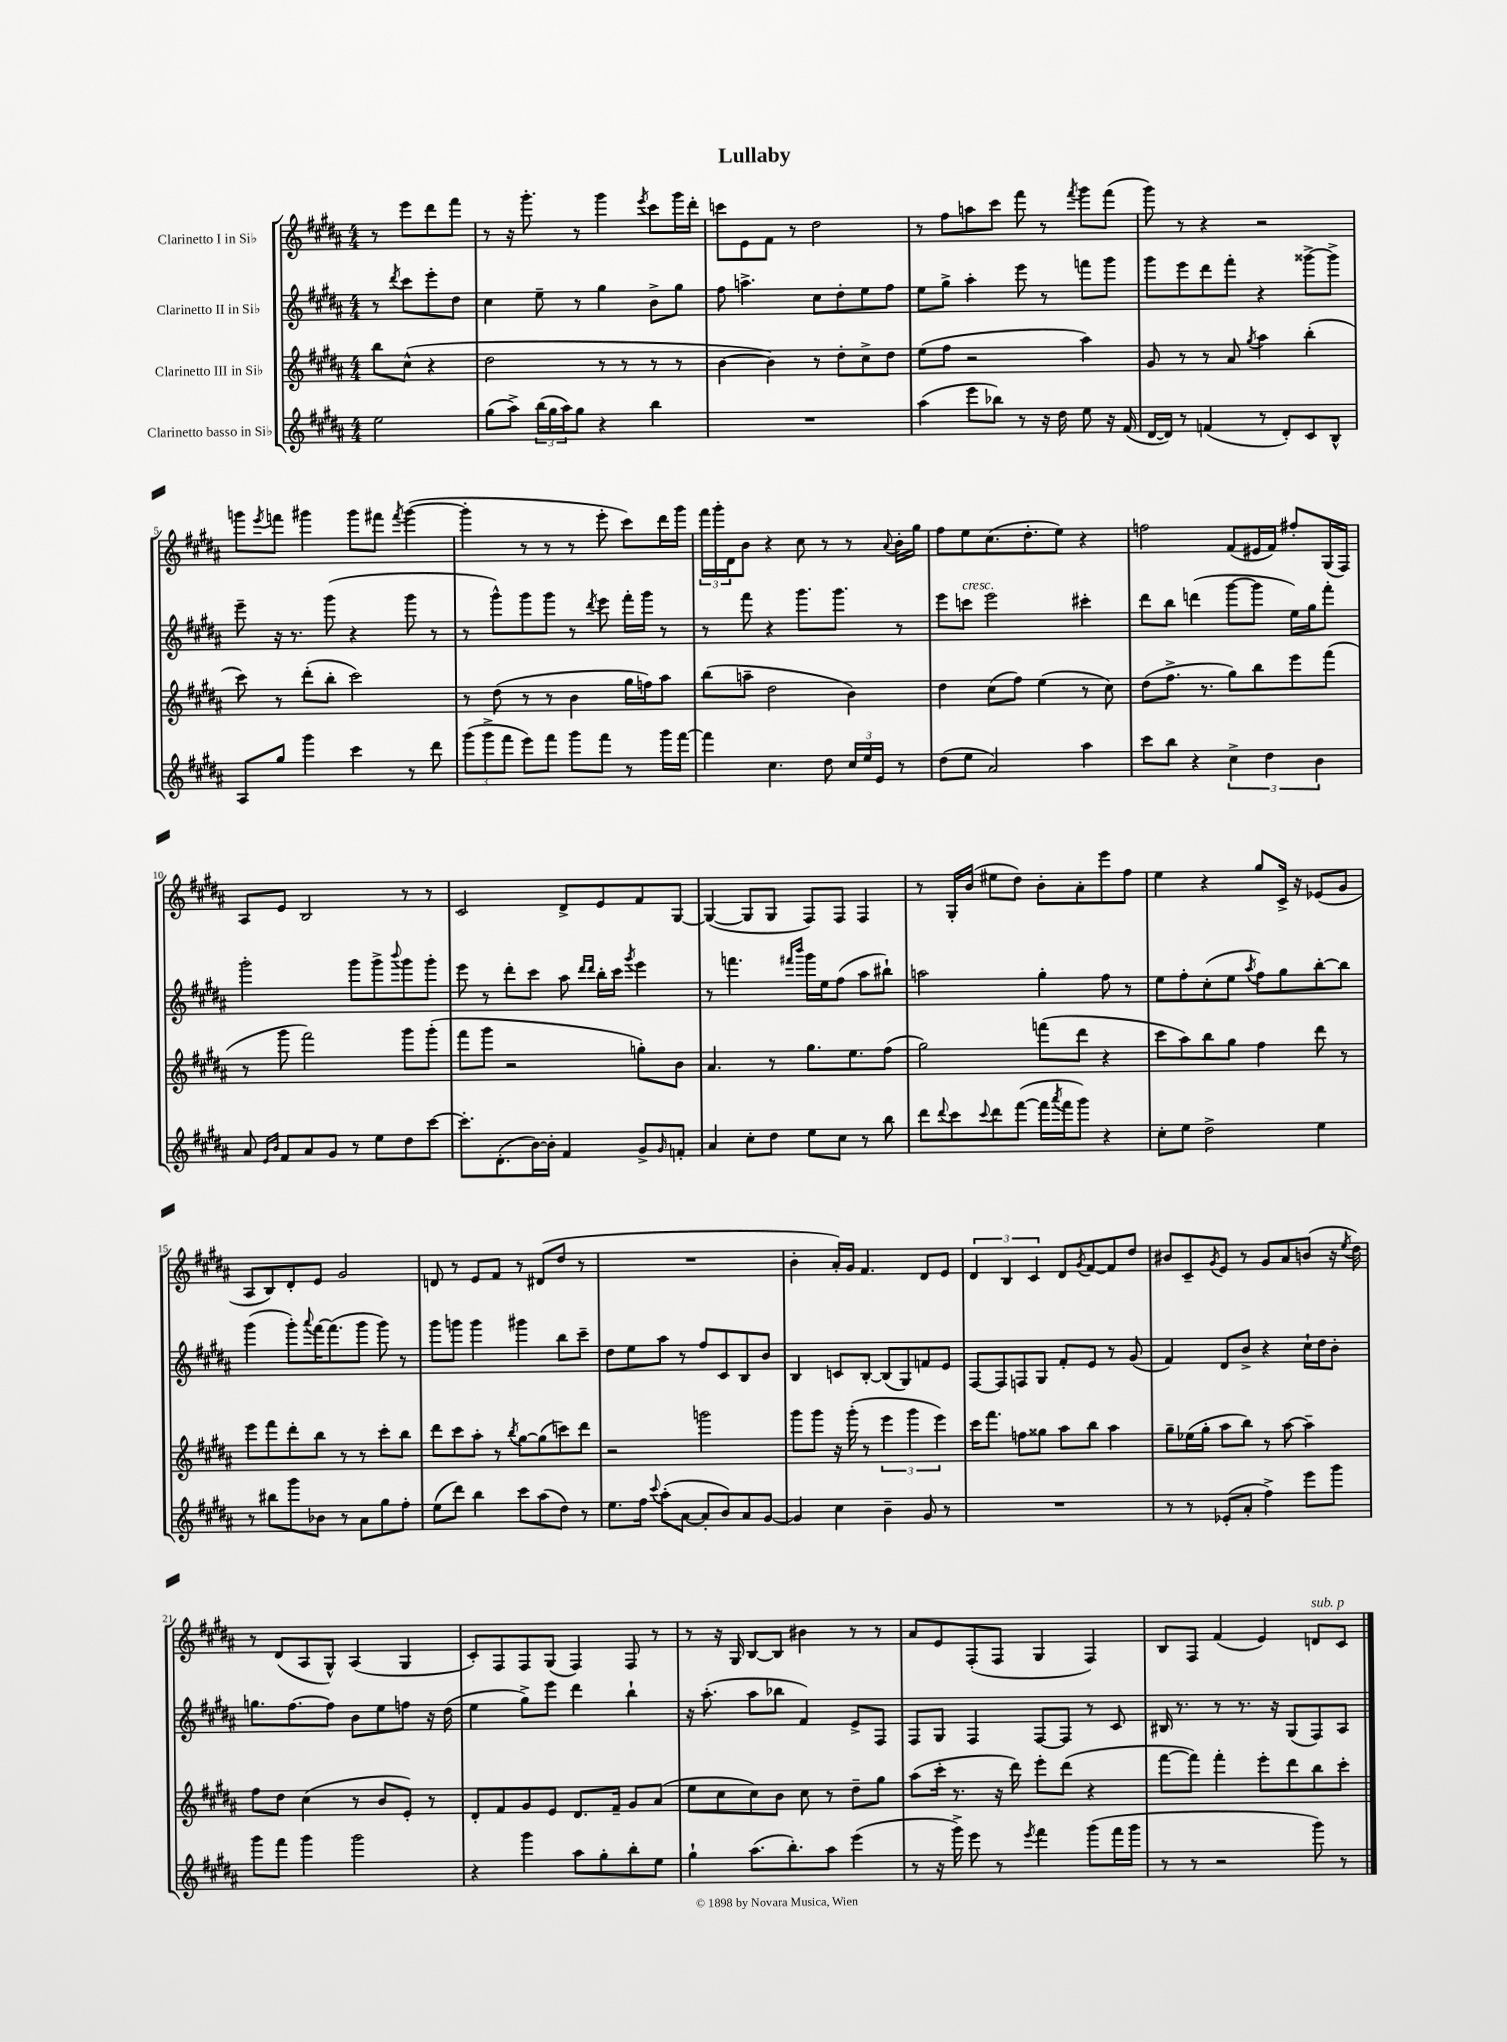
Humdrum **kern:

**kern	**kern	**kern	**kern
*part4	*part3	*part2	*part1
*staff4	*staff3	*staff2	*staff1
*I"Clarinetto basso in Si♭	*I"Clarinetto III in Si♭	*I"Clarinetto II in Si♭	*I"Clarinetto I in Si♭
*clefG2	*clefG2	*clefG2	*clefG2
*k[f#c#g#d#a#]	*k[f#c#g#d#a#]	*k[f#c#g#d#a#]	*k[f#c#g#d#a#]
*M4/4	*M4/4	*M4/4	*M4/4
=	=	=	=
2ee\	8bb\L	8r	8r
.	.	8qddd#/	.
.	(8cc#^^\J	8ccc#\L	8eee\L
.	4r	8eee'\	8ddd#\
.	.	8dd#\J	8fff#\J
=1	=1	=1	=1
(8gg#\L	2dd#\	4cc#\	8r
8aa#^\J)	.	.	16r
.	.	.	8.ggg#'\
(24bb\LL	.	8ee~\	.
24gg#\	.	.	.
24aa#\J)	.	.	.
8gg#\J	.	8r	8r
4r	8r	4gg#\	4ggg#\
.	8r	.	.
.	.	.	8qeee/
4bb\	8r	8b^\L	8ccc#\L
.	8r	8gg#\J	16ggg#\L
.	.	.	16ddd#'\JJ
=2	=2	=2	=2
1r	[4b\	8ff#\	8cccn\L
.	.	4.aan^\	8e\
.	4b\])	.	8f#\J
.	.	.	8r
.	8r	8cc#\L	2dd#\
.	8dd#'\L	8dd#'\	.
.	8cc#^\	8ee\	.
.	8dd#\J	8ff#\J	.
=3	=3	=3	=3
(4aa#\	(8ee\L	8ee\L	8r
.	8ff#\J	8gg#^\J	8ff#\L
8eee\L	2r	4aa#'\	8aan\
8bb-X\J)	.	.	8ccc#\J
8r	.	8eee\	8fff#\
16r	.	8r	8r
16dd#\	.	.	.
.	.	.	8qfff#/
8ee\	4aa#\)	8fffn\L	8ggg#\L
16r	.	8ggg#\J	(8fff#\J
(16f#/	.	.	.
=4	=4	=4	=4
[16d#/LL	8g#/	8ggg#\L	8ggg#\)
16d#/JJ])	.	.	.
8r	8r	8eee\	8r
(4fn/	8r	8ddd#\	4r
.	8a#/	8fff#'\J	.
.	8qgg#/	.	.
8r	4aa#\	4r	2r
8d#'/L)	.	.	.
8c#/	(4bb'\	[8ggg##X^\L	.
8B^^/J	.	8ggg##^\J]	.
!!LO:LB:g=z
=5	=5	=5	=5
8A#/L	8ccc#\)	8eee~\	8gggn\L
.	.	.	8qeee/
8gg#/J	8r	16r	8fffn\J
.	.	8.r	.
4ggg#\	(8ddd#'\L	.	4ggg#X\
.	8bb'\J	(8ggg#\	.
4ccc#\	2ccc#\)	4r	8ggg#\L
.	.	.	8fff#X\J
.	.	.	8qfff#/
8r	.	8ggg#\	([4ggg#\
8ddd#\	.	8r	.
=6	=6	=6	=6
(12ggg#\L	8r	8r	4ggg#'\]
12ggg#^\	.	.	.
.	(8dd#\	8ggg#^^\L)	.
12fff#\J	.	.	.
8eee\L)	8r	8ggg#\	8r
8fff#\J	8r	8ggg#\J	8r
8ggg#\L	4b\	8r	8r
.	.	8qddd#/	.
8fff#\J	.	8eee\	8eee'\
8r	16gg#\LL	16fff#'\LL	8ccc#\L)
.	16ffn\J)	16ggg#\JJ	.
16ggg#\LL	8aa#\J	8r	16ddd#\L
[16fff#\JJ	.	.	16ggg#\JJ
=7	=7	=7	=7
4fff#\]	(8bb\L	8r	24fff#\LL
.	.	.	24ggg#'\
.	.	.	24d#\J
.	8aan~\J	8fff#\	8b\J
4.cc#\	2dd#\	4r	4r
.	.	8.ggg#\L	8cc#\
8dd#\	.	.	8r
.	.	8.ggg#\J	.
24cc#/LL	4b\)	.	8r
24ee/	.	.	.
24e/JJ	.	.	.
.	.	.	8qqa#/
8r	.	8r	16b'\LL
.	.	.	16gg#\JJ
=8	=8	=8	=8
(8dd#\L	4dd#\	8eee\L	8ff#\L
!	!	!LO:TX:a:i:t=cresc.	!
8ee\J	.	8cccn\J	8ee\
2a#/)	(8cc#\L	2eee\	(8.cc#\
.	8ff#\J)	.	.
.	.	.	8.dd#'\
.	(4ee\	.	.
.	.	.	8ee\J)
4aa#\	8r	4ccc#X'\	4r
.	8cc#\)	.	.
=9	=9	=9	=9
8ccc#\L	(8dd#\L	8ddd#\L	2ffn\
8bb\J	8.ff#^\J	8bb\J	.
4r	.	(4dddn\	.
.	8.r	.	.
6cc#^\	8gg#\L)	[8ggg#\L	(8f#/L
.	8bb\	8ggg#\J]	16e#X/L
6dd#\	.	.	.
.	.	.	16f#/JJ)
.	8eee\	16ee\LL)	8ff#X'/L
.	.	16gg#\J	.
6b\	.	.	.
.	(8fff#\J	8fff#'\J	(16G#/L
.	.	.	16F#/JJ)
!!LO:LB:g=z
=10	=10	=10	=10
8a#/	8r	2ggg#'\	8A#/L
16qqe/LL	.	.	.
16qqb/JJ	.	.	.
8f#/L	8ggg#\	.	8e/J
8a#/	2fff#\)	.	2B/
8g#/J	.	.	.
8r	.	8ggg#\L	.
8ee\L	.	8ggg#^\	.
.	.	8qqbbb/	.
8dd#\	8ggg#\L	8ggg#\	8r
[8ccc#\J	(8ggg#'\J	8ggg#'\J	8r
=11	=11	=11	=11
8.ccc#'\L]	8fff#\L	8eee\	2c#/
.	8ggg#\J	8r	.
(8.d#'\	.	.	.
.	2r	8ddd#'\L	.
[16b\L)	.	8ccc#\J	.
16b'\JJ]	.	.	.
4f#/	.	8aa#\	8d#^/L
.	.	16qqddd#/LL	.
.	.	16qqddd#/JJ	.
.	.	16bb'\LL	8e/
.	.	16ccc#\JJ	.
.	.	8qggg#/	.
8g#^/L	8ggn'\L)	4eee\	8f#/
16qqg#/	.	.	.
8fn'/J	8b\J	.	[8G#/J
=12	=12	=12	=12
4a#/	4.a#/	8r	(4G#/_
.	.	4.fffn\	.
8cc#'\L	.	.	8G#/L]
8dd#\J	8r	.	8G#/J
.	.	16qqfff#X/LL	.
.	.	16qqbbb/JJ	.
8ee\L	8.gg#\L	16ggg#\LL	8F#/L)
.	.	16ee\J	.
8cc#\J	.	(8ff#\J	8F#/J
.	8.ee\	.	.
8r	.	8aa#\L	4F#/
8bb\	(8ff#\J	8bb#X`\J)	.
=13	=13	=13	=13
8ddd#\L	2gg#\)	2aan\	8r
8qqddd#/	.	.	.
8ccc#\	.	.	16G#'/LL
.	.	.	(16b/JJ
8qqccc#/	.	.	.
8ddd#\	.	.	8ee#X\L
([8fff#\J	.	.	8dd#\J)
16fff#\LL]	(8fffn\L	4gg#'\	8b'\L
8qaaa#/	.	.	.
16fff#\J	.	.	.
8ggg#\J)	8ddd#\J	.	8a#'\
4r	4r	8ff#\	8eee\
.	.	8r	8ff#\J
=14	=14	=14	=14
8cc#'\L	8ccc#\L	8ee\L	4ee\
8ee\J	8aa#\)	8ff#'\	.
2dd#^\	8bb\	(8cc#'\	4r
.	8gg#\J	8ee\J	.
.	.	8qaa#/	.
.	4ff#\	8ff#\L)	8gg#/L
.	.	8gg#\	16c#^/Jk
.	.	.	16r
4ee\	8ddd#\	[8bb'\	(8e-X/L
.	8r	8bb\J]	8g#/J
!!LO:LB:g=z
=15	=15	=15	=15
8r	8eee\L	(4ggg#\	8A#/L
8bb#X\L	8fff#\	.	8B/)
8ggg#\	8ddd#'\	8ggg#'\L)	8d#'/
.	.	8qqaaa#/	.
8b-X\J	8bb\J	[16fff#\K	8e/J
.	.	(8.fff#\]	.
8r	8r	.	2g#/
8a#\L	8r	8ggg#\J	.
8gg#\	8ccc#'\L	8ggg#\)	.
8ff#'\J	8bb\J	8r	.
=16	=16	=16	=16
(8ee\L	8ddd#\L	8ggg#\L	8dn/
8ddd#\J)	8ccc#\	8gggn\J	8r
4bb\	8aa#'\J	4ggg\	8e/L
.	8r	.	8f#/J
.	8qbb/	.	.
8ccc#\L	[8gg#\L	4ggg#X\	8r
(8aa#\	(8gg#\]	.	(8d#X/L
8dd#\J)	8cccn\)	8bb\L	8dd#/J
8r	8ddd#\J	8ccc#~\J	8r
=17	=17	=17	=17
8.ee\L	2r	8dd#\L	1r
.	.	8ee\	.
16ff#\Jk	.	.	.
8qqccc#/	.	.	.
(8aa#'\L	.	8aa#\J	.
[8a#\J	.	8r	.
8a#'/L]	2gggn\	8ff#/L	.
8b/)	.	8c#/	.
8a#/	.	8B/	.
[8g#/J	.	8b/J	.
=18	=18	=18	=18
4g#/]	8ggg#\L	4B/	4b'\
.	8ggg#\J	.	.
4cc#\	16r	8cn/L	16a#'/LL)
.	(16ggg#'\	.	16g#/JJ
.	8r	[8B'/J	4.f#/
4b~\	6eee\	(8B/L]	.
.	.	8G#/)	.
.	6ggg#\	.	.
8g#/	.	8fn/	8d#/L
.	6eee\)	.	.
8r	.	8e/J	8e/J
=19	=19	=19	=19
1r	16ccc#\KL	[8F#/L	6d#/
.	8.fff#\J	.	.
.	.	8F#/]	.
.	.	.	6B/
.	8ffn\L	8Fn/	.
.	.	.	6c#/
.	8gg##X\J	8G#/J	.
.	8aa#\L	8f#'/L	8d#/L
.	.	.	8qg#/
.	8bb\J	8e/J	[8f#/
.	4aa#\	8r	8f#/]
.	.	(8g#/	8dd#/J
=20	=20	=20	=20
8r	8gg#~\L	4f#/)	8b#X/L
8r	(16ee-X\L	.	8c#~/
.	16gg#'\JJ	.	.
.	.	.	8qg#/
(8e-X'/L	8aa#\L	8d#/L	8e/J
8a#'/J	8bb\J)	8b^/J	8r
4ff#^\)	8r	4r	8g#/L
.	[8aa#\	.	8a#/
8eee\L	4aa#~\]	16cc#`\LL	(8bn/J
.	.	16dd#\J	.
8ggg#\J	.	8b'\J	16r
.	.	.	8qee/
.	.	.	16dd#\)
!!LO:LB:g=z
=21	=21	=21	=21
8ggg#\L	8ff#\L	8.ggn\L	8r
8fff#\J	8dd#\J	.	(8d#/L
.	.	[8.ff#\	.
4ggg#\	(4cc#\	.	8A#/
.	.	8ff#\J]	8G#^^/J)
2ggg#\	8r	8b\L	(4A#/
.	8b/L	8ee\	.
.	8e'/J)	8ffn\J	4G#/
.	8r	16r	.
.	.	(16dd#\	.
=22	=22	=22	=22
4r	8d#'/L	4ee\	8c#'/L)
.	8f#/	.	8F#/
4ggg#\	8g#/	8gg#^\L)	8F#/
.	8e/J	8eee\J	(8G#/J
8aa#\L	8.d#/L	4ddd#\	4F#/)
8gg#'\	.	.	.
.	16f#~/Jk	.	.
8bb'\	8g#/L	4bb`\	8F#/
8ee\J	(8a#/J	.	8r
=23	=23	=23	=23
4gg#`\	8ee\L	16r	8r
.	.	(8.aa#'\	.
.	8cc#\	.	16r
.	.	.	16G#/
(8.aa#\L	8cc#\)	8aa#\L	[8B/L
.	8b\J	8bb-X\J	8B/J]
8.bb'\)	.	.	.
.	8cc#\	4f#/)	4b#X\
8aa#\J	8r	.	.
(4eee\	8dd#~\L	8e^/L	8r
.	8gg#\J	8F#/J	8r
=24	=24	=24	=24
8r	(8aa#\L	8F#/L	8a#/L
16r	16ccc#'\Jk	8G#/J	8e/
16ggg#^\)	8.r	.	.
8eee\	.	4F#/	(8F#'/
8r	16r	.	8F#/J
.	16ddd#\)	.	.
8qeee/	.	.	.
4fff#\	8eee'\L	[8F#/L	4G#/
.	(8ddd#\J	8F#/J]	.
(8ggg#\L	4r	8r	4F#/)
16fff#\L	.	8c#/	.
16ggg#\JJ	.	.	.
=25	=25	=25	=25
8r	[8fff#\L	16B#X/	8B/L
.	.	8.r	.
8r	8fff#\J])	.	8F#/J
2r	4fff#'\	8r	(4f#/
.	.	8.r	.
.	8eee'\L	.	4e/)
.	.	16r	.
.	8ddd#\	(8G#/L	.
!	!	!	!LO:TX:a:i:t=sub. p
8ggg#\)	8bb\	8F#/)	8dn/L
8r	8ccc#'\J	8A#/J	8c#/J
==	==	==	==
*-	*-	*-	*-
